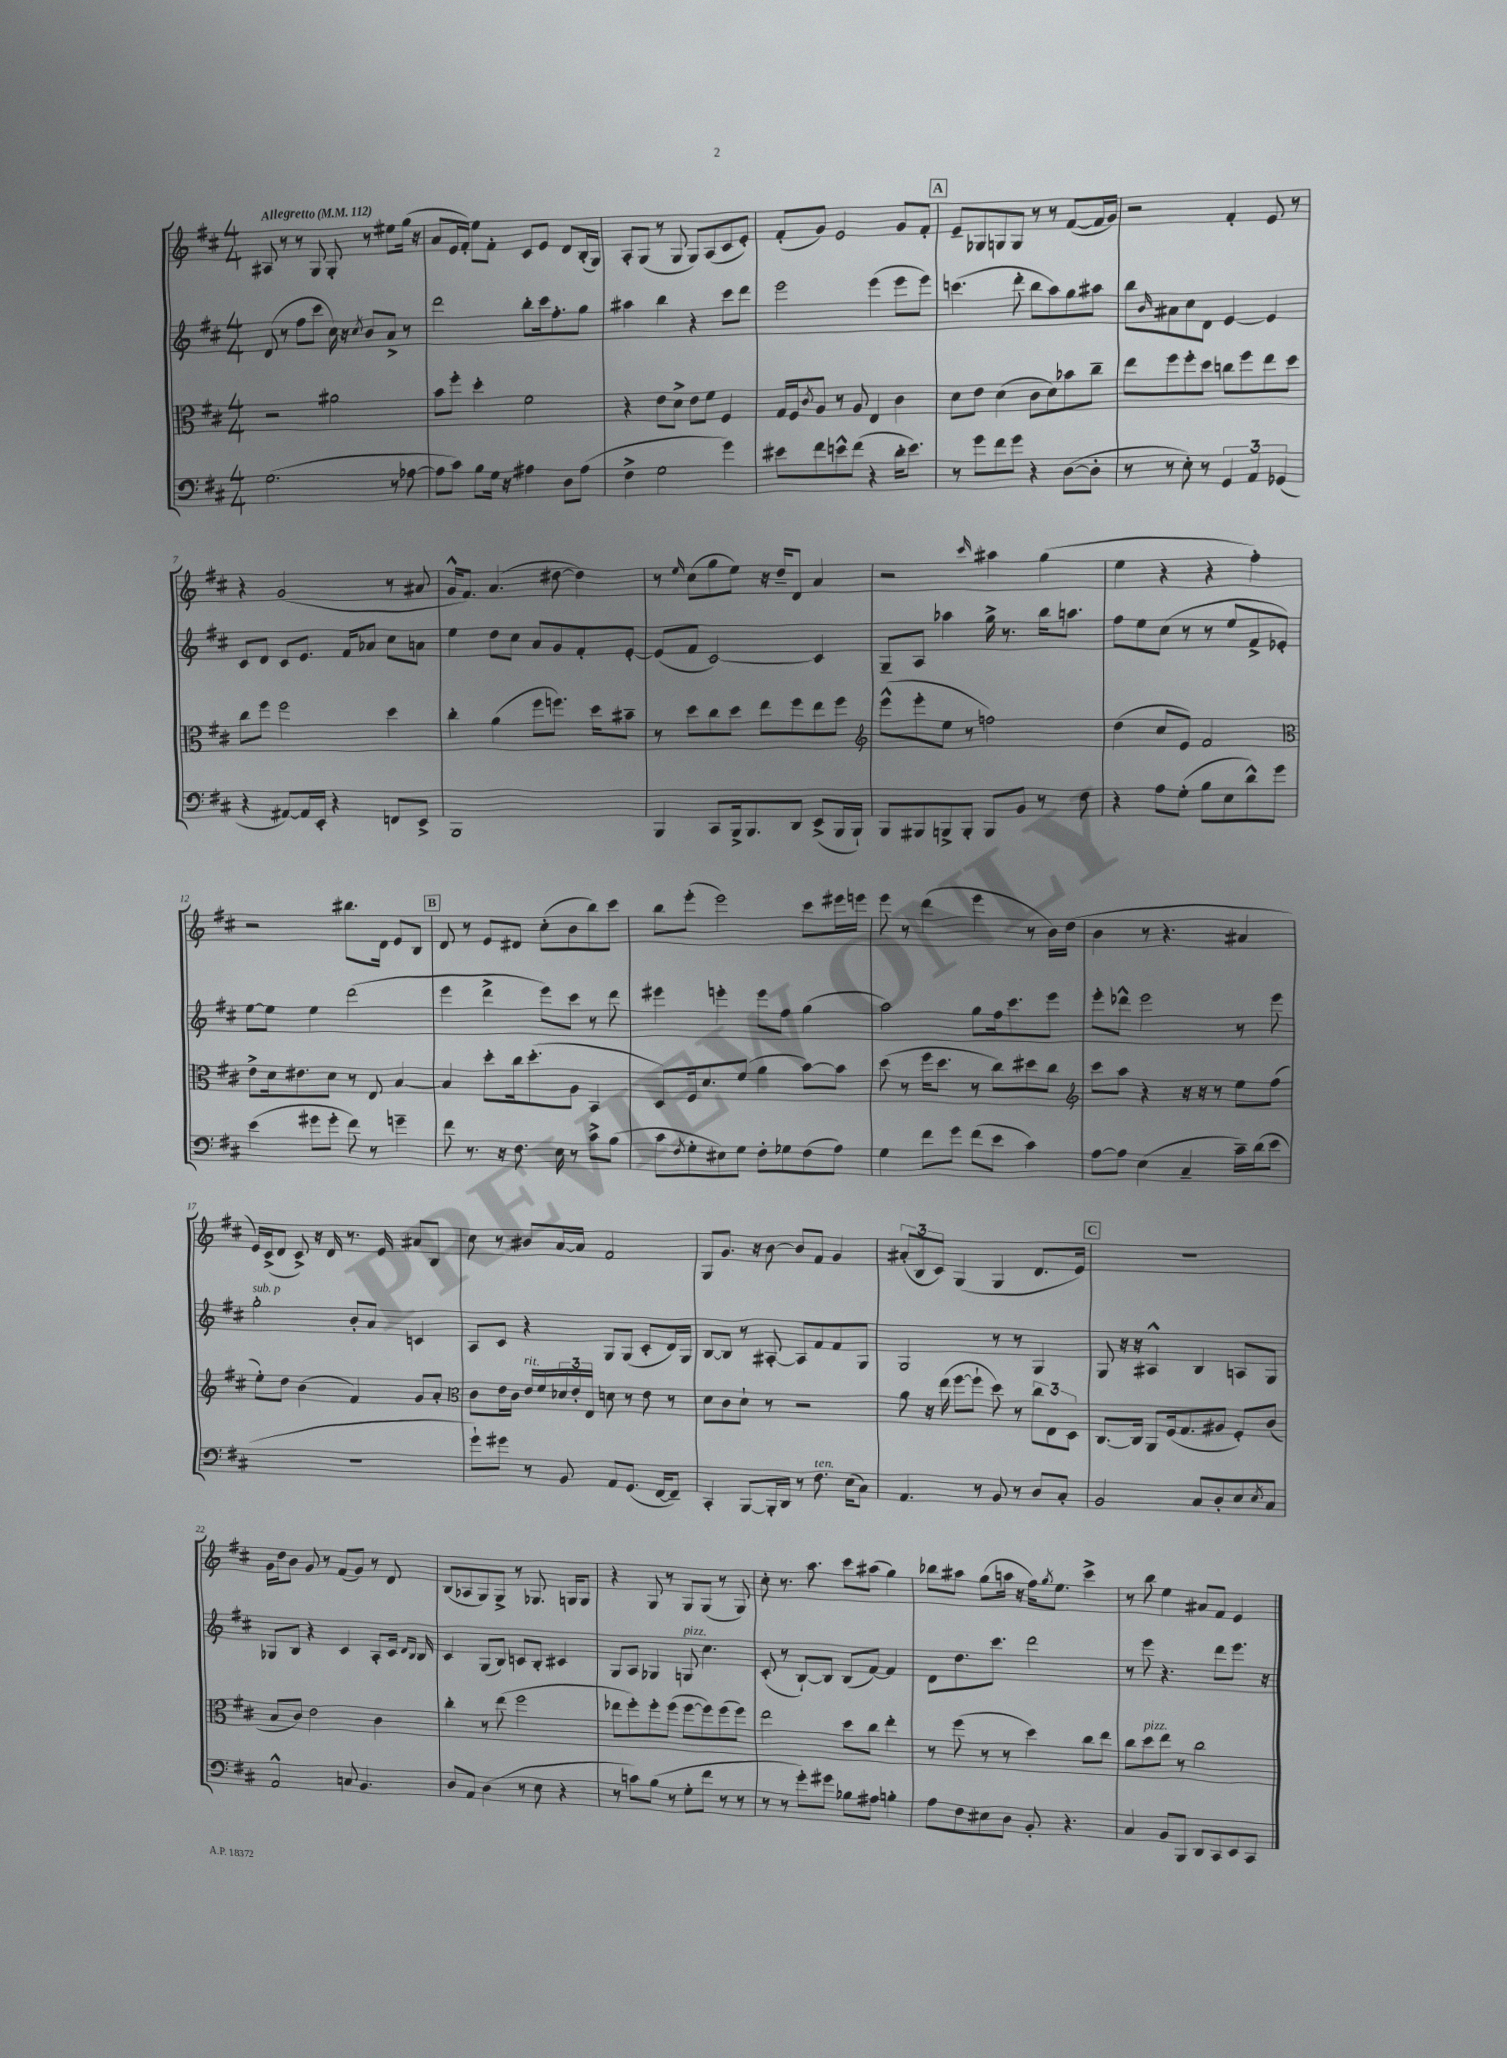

**kern	**kern	**kern	**kern
*staff4	*staff3	*staff2	*staff1
*clefF4	*clefC3	*clefG2	*clefG2
*k[f#c#]	*k[f#c#]	*k[f#c#]	*k[f#c#]
*M4/4	*M4/4	*M4/4	*M4/4
*MM112	*MM112	*MM112	*MM112
(2.G\	2r	(8d/	8A#/
.	.	8r	8r
.	.	8ff#\L	8r
.	.	8ccc#\J	8G/
.	2a#\	16cc#\)	8G'/
.	.	16r	.
.	.	8qcc#/	.
.	.	8b/L	8r
8r	.	8a^/J	8ee#\L
[8A-\	.	8r	(16gg\Jk
.	.	.	16r
=	=	=	=
8A-\]L	8b\L	2ddd\	8a/L
8c#\J)	8ff#'\J	.	16e/L
.	.	.	16f#'/JJ)
8B\L	4dd'\	.	8ee\L
16G\Jk	.	.	8f#'\J
16r	.	.	.
4A#\	2f#\	8bb'\L	8c#/L
.	.	16ccc#\k	8e/J
.	.	8.ff#'\	.
8D\L	.	.	8d/L
(8A#\J	.	8gg\J	(16B'/L
.	.	.	16G/JJ)
=	=	=	=
4F#^\	4r	4aa#\	8A'/L
.	.	.	(8G/J
2G\	8e\L	4bb\	8r
.	8d^\J	.	8G/
.	8e\L	4r	8G/L)
.	8f#\J	.	(8A/
4g\)	4F#/	8ccc#\L	8c#/
.	.	8ddd\J	8e'/J)
=	=	=	=
8e#\L	16G/LL	2eee\	(8f#'/L
.	16F#/J	.	.
.	8qc#/	.	.
8f#\	8A/J	.	8g/J)
8e^^\	8r	.	2e/
(8f#\J	8A/	.	.
4r	4E/	(4eee\	.
16d'\LK	4c#\	8eee\L	8g/L
8.e\J)	.	.	.
.	.	8eee\J)	8f#'/J
=	=	=	=
8r	8d\L	(4.ccc\	8e~/L
8g\L	8e\J	.	8G-/
8f#\	(4d\	.	8G/
8g\J	.	8ddd'\	8G/J
4r	8c#\L	8bb\L	8r
.	8d\)	8aa\)	8r
([8D\L	8b-\	8gg\	([8f#/L
8D'\]J	8cc#~\J	8aa#\J	16f#/]L
.	.	.	16g/JJ)
=	=	=	=
8r	8ee\L	8bb\L	2r
.	.	16qqb/	.
8r	8ff#\	8a#\	.
8E'\)	8ff#'\	8cc#\	.
8r	8dd\J	8d\J	.
6GG/	8cc\L	[4e/	4f#'/
.	8ff#\	.	.
6AA/	.	.	.
.	8ee\	4e/]	8e/
(6GG-/	.	.	.
.	8dd\J	.	8r
=	=	=	=
4r	8cc#\L	8c#/L	4r
.	8ff#\J	8d/J	.
[8AA#/L)	2ff#\	8c#/L	(2g/
16AA#/]L	.	8.e/J	.
16EE'/JJ	.	.	.
4r	.	.	.
.	.	16f#/LK	.
.	.	8a-/J	.
8FF/L	4dd\	8cc#\L	8r
8EE^/J	.	8a\J	8a#/
=	=	=	=
1BBB	4cc#'\	4ee\	16g^^/LK
.	.	.	8.f#/J)
.	(4a\	8dd\L	(4.a/
.	.	8cc#\J	.
.	8ff#\L	8a/L	.
.	8.ff\J)	8g/	[8dd#\
.	.	8f#'/	4dd#\])
.	16dd\LK	.	.
.	8b#~\J	[8e'/J	.
=	=	=	=
4BBB/	8r	(8e/]L	8r
.	.	.	16qqee/
.	8dd\L	8f#/J	(8cc#\L
8CC#/L	8cc#\	[2c#/)	8gg\
16BBB^/k	8dd\J	.	8ee\J)
8.BBB/	.	.	.
.	8ee\L	.	16r
.	.	.	16dd~/LK
8DD/J	8ff#\	.	8d/J
(8EE^/L	8ee\	4c#/]	4a/
16BBB/L	8ff#\J	.	.
16BBB`/JJ)	.	.	.
=	=	=	=
*	*clefG2	*	*
8BBB/L	(8eee^^\L	8G~/L	2r
8BBB#/	8eee'\	8A/J	.
8BBB^/	8ee\J	4aa-\	.
8BBB'/J	8r	.	.
.	.	.	16qqccc#/
8BBB/L	2ff\)	16gg^\	4aa#\
.	.	8.r	.
8BB/J	.	.	.
8r	.	16bb\LK	(4gg\
.	.	8.aa\J	.
8F#\	.	.	.
=	=	=	=
4r	(4dd\	8ff#\L	4ee\
.	.	8ee\	.
8A\L	8cc#/L	(8cc#\J	4r
(8G'\J	8e/J)	8r	.
8B\L	2f#/	8r	4r
8E\	.	8ee/L	.
8d^^\)	.	8f#^/	4ff#'\)
8g\J	.	8e-'/J)	.
=	=	=	=
*	*clefC3	*	*
(4e\	8e^\L	[8ee\L	2r
.	16d\k	8ee\]J	.
.	8.e#\	.	.
8g#\L	.	4ee\	.
8g#'\J	8d\J	.	.
8f#\)	8r	(2ddd\	8.bb#\L
8r	8E/	.	.
.	.	.	16d\Jk
4g~\	[4B/	.	8e/L
.	.	.	8B/J
=	=	=	=
8f#\	4B/]	4eee\	8d/
8.r	.	.	8r
.	8dd'\L	4ddd^\	8e/L
16r	.	.	.
8.F#\	16cc#\k	.	8d#/J
.	(8.dd'\	.	.
.	.	8eee\L)	(8cc#'\L
16E\	.	.	.
8r	8A\J	8ccc#\J	8b\
8c#^\L	4BB/	8r	8bb\)
(8B\J	.	8ddd\	8ccc#\J
=	=	=	=
8c#\L	8D/L)	4eee#\	8bb\L
8qF#/	.	.	.
8G'\	16F#/k	.	(8eee'\J
.	8.d/	.	.
8E#\)	.	4eee'\	2eee\)
8G\J	(8f#/J	.	.
8F#'\L	4a\	8eee\L	.
8G-\	.	8ff#\J	.
(8F#\	[8b\L)	(4gg\	8ccc#\L
8A\J)	8b\]J	.	16eee#\L
.	.	.	16eee\JJ
=	=	=	=
4G\	(8dd\	2aa\)	8eee\
.	8r	.	8r
8f#\L	16ff#\LK	.	(4ddd\
.	8.dd\J	.	.
8g\J	.	.	.
(8f#\L	8r	8gg\L	4eee\
8e\J	8cc#\L)	16ff#\k	.
.	.	8.ccc#\	.
4c#\)	8dd#\	.	8r
.	8cc#\J	8eee\J	16b\LL)
.	.	.	(16dd\JJ
=	=	=	=
*	*clefG2	*	*
[8A\L	8ccc#\L	8eee'\L	4b\
8A\]J	8aa\J	8ddd-^^\J	.
(4E\	4r	2eee\	8r
.	.	.	4.r
4C#~/	16r	.	.
.	16r	.	.
.	8r	.	.
16c#~\LL)	8ee\L	8r	4a#/
(16d\J	.	.	.
8e\J	(8ff#\J	8eee\	.
=	=	=	=
1r	8ee'\L)	2gg'\	16e/LL)
.	.	.	(16c#^/J
.	8dd\J	.	8d/J
.	(4b\	.	8c#^/)
.	.	.	16r
.	.	.	16d/
.	4f#/)	8b'/L	8.r
.	.	8a/J	.
.	.	.	16e/
.	8g/L	4c/	8a#/L
.	8a'/J	.	8B/J
=	=	=	=
*	*clefC3	*	*
8g`\L)	8c#\L	8A/L	8cc#\
8g#\J	16e\L	8c#/J	8r
.	16c#\JJ	.	.
8r	16e/LL	4r	8b#/L
.	16f#/	.	.
8BB/	24d-/	.	[16a/L
.	24e'/	.	.
.	.	.	16a/]JJ
.	24E/JJ	.	.
8AA/L	8d\	8G/L	2f#/
(8.GG/J	8r	(8G/J	.
.	8e\	8c#'/L	.
[16FF#/LK	.	.	.
8FF#~/]J)	8r	16d/L)	.
.	.	16G/JJ	.
=	=	=	=
4CC#'/	8d\L	[8B/L	8G/L
.	8c#\	8B/]J	8.g/J
[8BBB/L	8d`\J	8r	.
.	.	.	16r
16BBB'/]L	8r	[8A#'/	[8b\
16DD/JJ	.	.	.
8r	2r	8A#/]L	8b/]L
8.F#\	.	8f#/	8f#/J
.	.	8f#/	4g/
(16E\LK	.	.	.
8C#\J)	.	8G/J	.
=	=	=	=
4.AA/	8a\	2G/	(12a#'/L
.	.	.	12B/
.	16r	.	.
.	.	.	12c#/J)
.	(16ee\	.	.
.	[8ff#\L	.	(4G/
8r	8ff#`\]J	.	.
8BB/	8dd\)	8r	4G/
8r	8r	8r	.
8D/L	12cc#\L	4G/	8.d/L
.	12E\	.	.
8C#'/J	.	.	.
.	12D\J	.	.
.	.	.	16e/Jk)
=	=	=	=
2BB/	[8.C#/L	8G/	1r
.	.	16r	.
.	16C#/]Jk	16r	.
.	8AA/L	4A#^^/	.
.	(16F#/k	.	.
.	8.G/	.	.
8C#/L	.	4B/	.
8D'/	8A#/J	.	.
8E/	8F#'/L)	8A/L	.
8qE/	.	.	.
8C#/J	(8c#/J	8G/J	.
=	=	=	=
2AA^^/	8B/L	8G-/L	16g\LL
.	.	.	16dd\J
.	8c#/J)	8B/J	8b\J
.	2e\	4r	8g/
.	.	.	8r
8C/	.	4c#/	(8f#/L
4.BB/	.	.	8g/J)
.	4c#\	8A'/L	8r
.	.	16c#/Jk	8d/
.	.	16qqd/LL	.
.	.	16qqB/JJ	.
.	.	16B/	.
=	=	=	=
8D/L	4cc#'\	4c#/	(8B/L
8AA/J	.	.	8A-/
(4D\	8r	(8G/L	8G/)
.	(8ee\	8B/J)	8G^/J
8r	2ff#\	8c/L	8r
8E\	.	8B'/J	8.G-/
4r	.	4c#/	.
.	.	.	16G/LK
.	.	.	8G/J
=	=	=	=
8r	8ee-\L	8G/L	4r
8c\L)	8ff#'\)	8A/J	.
(8B\J	8ff#'\	4G-/	8G/
8r	(8ff#\J	.	8r
8G'\L	[8ff#\L	8G/	8G/L
8f#\J	8ff#\])	4.cc#\	(8G/J
8r	(8ff#\	.	8r
8r	8ff#\J)	.	8G/)
=	=	=	=
8r	2ee\	(8c#'/	8cc#'\
8r	.	8r	8.r
8g'\L)	.	[8B`/L)	.
.	.	.	8.aa\
8g#\J	.	8B/]J	.
8B-\L	8dd\L	(8B/L	8ccc#\L
8A#\J	8cc#\J	[8f#/J)	(8aa#\J
4B'\	4ee'\	4f#/]	4gg\)
=	=	=	=
8A\L	8r	8d\L	8bb-\L
8F#\	(8ff#\	8.dd\	8aa#\J
8E#\	8r	.	(8gg\L
.	.	8.ccc#\J	.
8D\J	8r	.	16aa\Jk
.	.	.	16r
8BB'/	4dd\)	2ddd\	16ff#\LK)
.	.	.	8qgg/
.	.	.	8.ee\J
4.r	.	.	.
.	8cc#\L	.	4ccc#^\
.	8ee\J	.	.
=	=	=	=
4C#/	8cc#\L	8r	8r
.	8dd\	8eee\	8bb\
8BB/L	8ee\J	4.r	4ee\
8BBB/J	8r	.	.
8DD/L	2cc#\	.	8a#/L
8CC#/	.	8ddd\L	8f#/J
8EE/	.	8.eee\J	4e/
8CC#/J	.	.	.
.	.	16r	.
==	==	==	==
*-	*-	*-	*-
